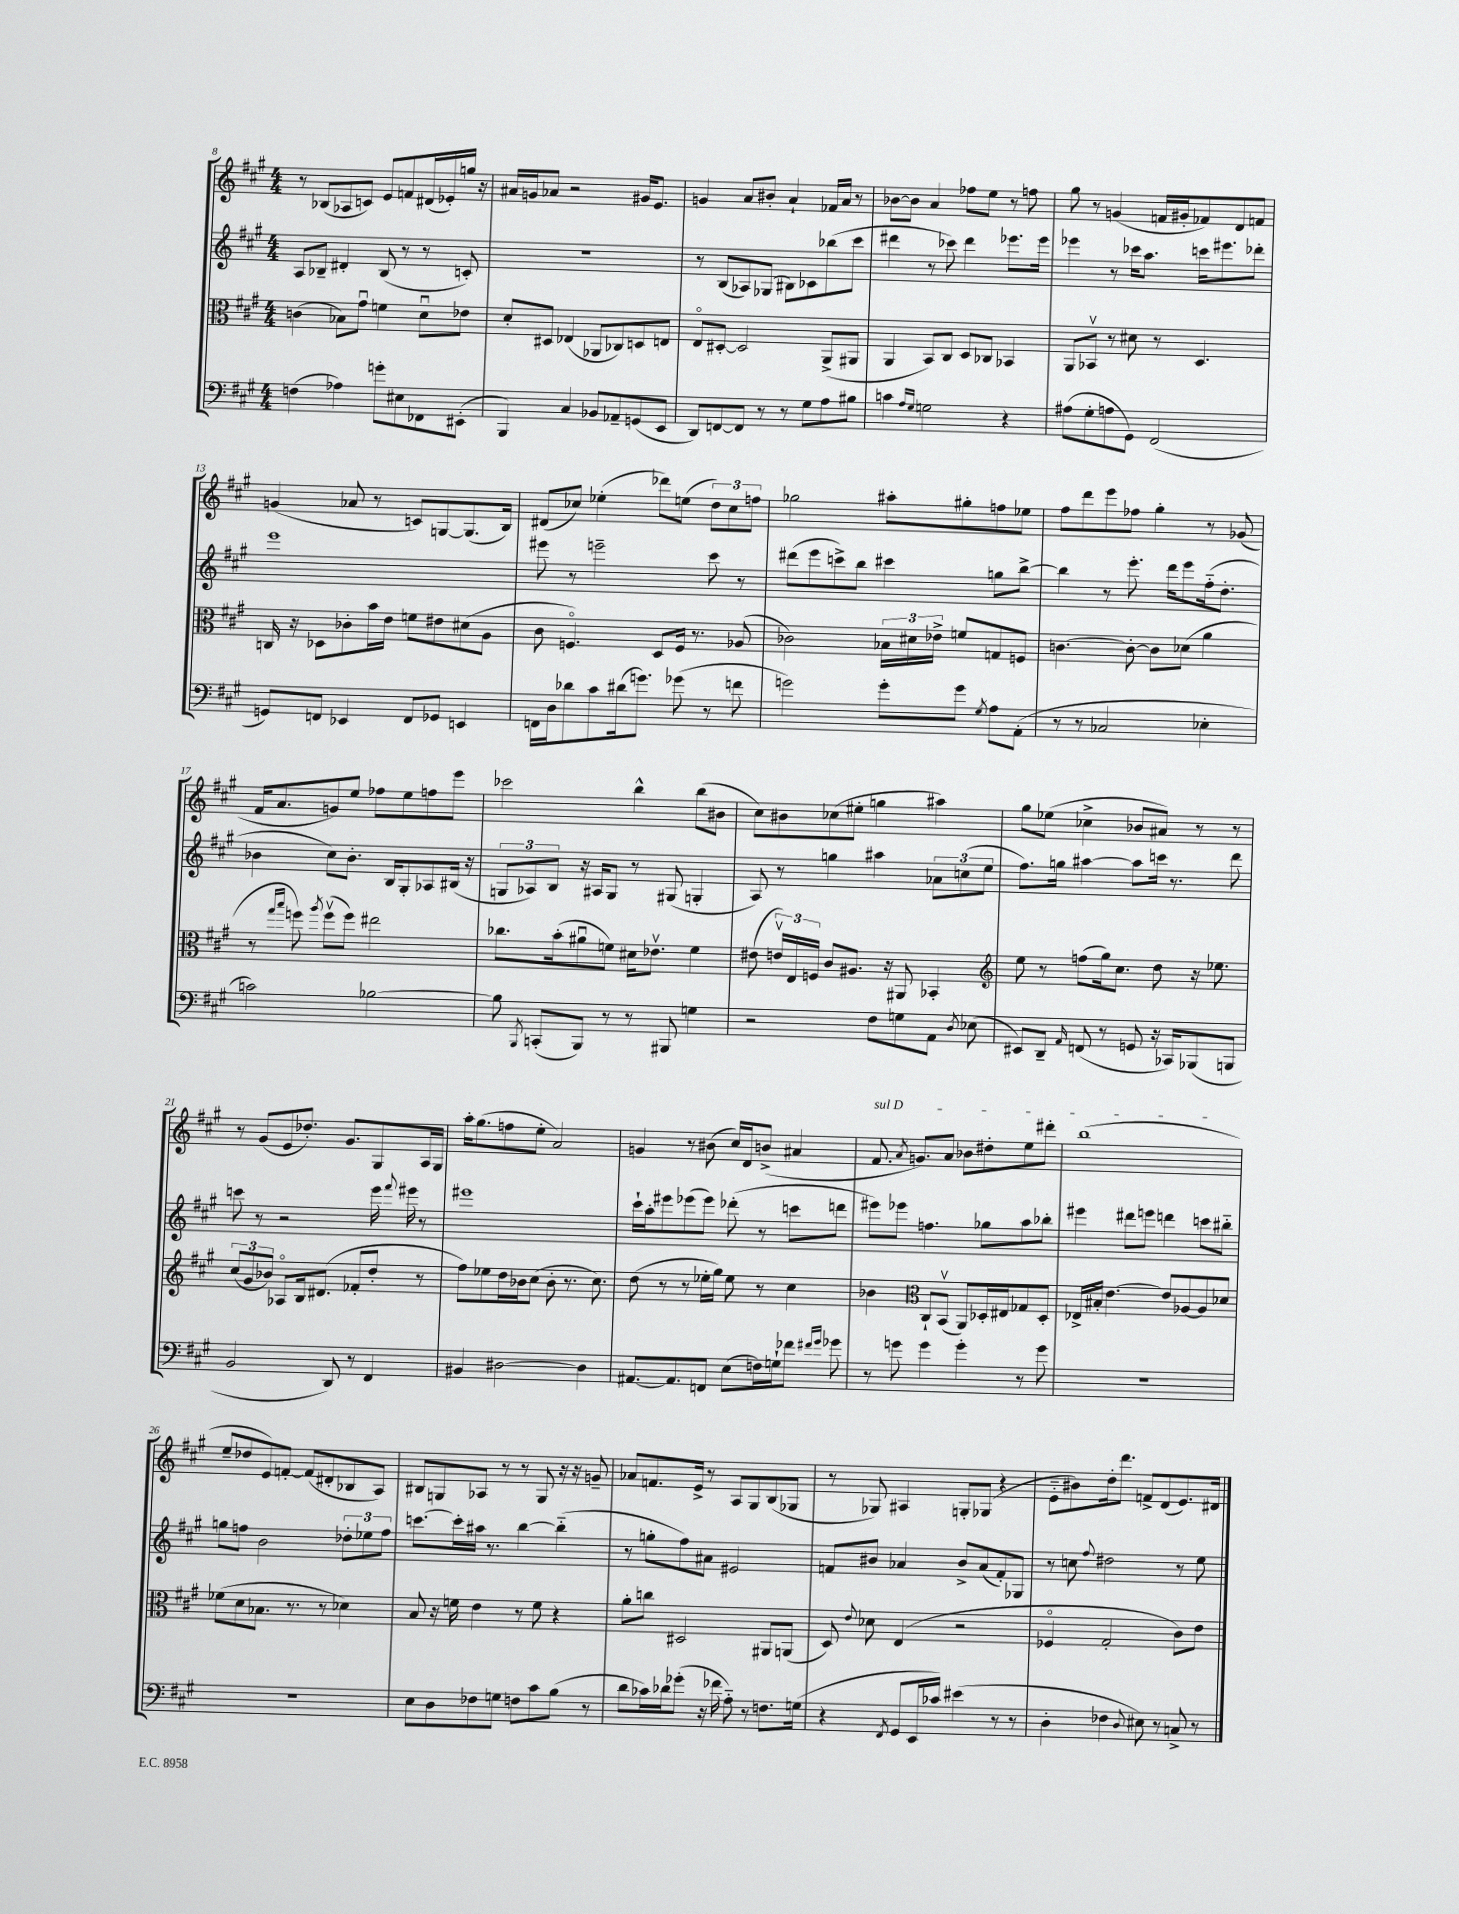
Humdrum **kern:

**kern	**kern	**kern	**kern
*part4	*part3	*part2	*part1
*staff4	*staff3	*staff2	*staff1
*clefF4	*clefC3	*clefG2	*clefG2
*k[f#c#g#]	*k[f#c#g#]	*k[f#c#g#]	*k[f#c#g#]
*M4/4	*M4/4	*M4/4	*M4/4
=8	=8	=8	=8
(4Fn\	(4cn\	8A/L	8r
.	.	8B-X~/J	(8B-X/L
4A-X\)	8B-X\L)	4d#X'/	8A-X/
.	8g#u\J	.	8cn/J)
8gn'\L	4fn\	(8B-/	8e/L
8E#X\	.	8r	8fn/
8FF-X\	8du\L	8r	(16d#X/L
.	.	.	16e-X'/)
(8EE#X'\J	8e-X\J	8cn'/)	16ggn/JJ
.	.	.	16r
=9	=9	=9	=9
4BBB/)	8d'/L	1r	16a#X/LL
.	.	.	16gn/J
.	8D#X/J	.	8a-X/J
4C#/	(4E-X/	.	2r
8BB-X/L	8AA-X/L	.	.
8AA-X~/	8C-X/)	.	.
(8GGn/	8Dn/	.	16g#X/KL
.	.	.	8.e/J
8EE/J	8En/J	.	.
=10	=10	=10	=10
8DD/L)	8E/L	8r	4gn/
[8FFn/	[8D#X'/J	(8B/L	.
8FF/J]	2D#/]	8A-X/)	8a/L
8r	.	(8G-X/J	8b#X'/J
8r	.	8B#X\L)	4a`/
8G#\L	.	8c-X\	.
8A\	(8AA^/L	(8bb-X\	16f-X/LL
.	.	.	16a/JJ
8B#X\J	8AA#X/J	8ccc#\J	8r
=11	=11	=11	=11
4cn\	4AA/	4ddd#X\	[8b-X\L
.	.	.	8b-\J]
16qqA/LL	.	.	.
16qqG#/JJ	.	.	.
2Gn\	8BB/L)	8r	4a/
.	8C#/J	8ccc-X\)	.
.	8D/L	4ddd#\	8ff-X\L
.	8C-X/J	.	8ee\J
4r	4BB-X/	8.eee-X\L	8r
.	.	.	8ffn\
.	.	16eee-\Jk	.
=12	=12	=12	=12
(8A#X\L	8AA/L	4eee-X\	8gg#\
8G#'\	8BB-Xv/J	.	8r
8An\	8r	8r	(4gn/
8GG#\J)	8d#X\	16ccc-X\KL	.
.	.	8.aa\J	.
(2FF#/	8r	.	16fn/LL
.	.	.	16g#X'/J
.	4.D/	16cccn\KL	8f-X/)
.	.	8.eee#X\	.
.	.	.	8d/
.	.	8ddd-X'\J	8fn/J
!!LO:LB:g=z
=13	=13	=13	=13
8GGn/L)	16Cn/	1eee	(4gn/
.	16r	.	.
8FFn/J	8D-X\L	.	.
4EE-X/	8c-X'\	.	8a-X/
.	16b\L	.	8r
.	16e\JJ	.	.
8FF/L	8fn\L	.	8cn/L)
8GG-X/J	8e#X\	.	[8Gn/
4EEn/	(8d#X\	.	(8.G/]
.	8A\J	.	.
.	.	.	16B/Jk)
=14	=14	=14	=14
16FFn\LL	8c#\	8eee#X\	(8d#X/L
16D\J	.	.	.
8d-X\	4.Fn/)	8r	8cc-X/J)
8c#\	.	2eeen~\	(4ee-X'\
(16d#X\k	.	.	.
8.gn\J)	.	.	.
.	8D/L	.	8ddd-X\L)
(8g-X\	16F/Jk	.	(8een\J
.	8.r	.	.
8r	.	8ccc#\	12dd\L)
.	.	.	12cc-\
8fn\	(8A-X/	8r	.
.	.	.	12ffn\J
=15	=15	=15	=15
2gn\)	2c-X\)	(8ddd#X\L	2gg-X\
.	.	8eee\	.
.	.	8cccn^\)	.
.	.	8bb\J	.
8g'\L	24B-X\LL	4ccc#X\	8aa#X'\L
.	24d#X\	.	.
.	24e-X^\JJ	.	.
8g\J	8fn/L	.	8gg#X'\
8qG#/	.	.	.
8A\L	8Gn/	8ggn\L	8ffn\
(8AA'\J	8Fn/J	[8bb^\J	8ee-X\J
=16	=16	=16	=16
8r	[4.cn\	4bb\]	8ff#\L
8r	.	.	8ddd\
2C-X/	.	8r	8eee\
.	8c'\_	8.eee'\	8ff-X\J
.	8c\L]	.	4gg#'\
.	.	16ddd\KL	.
.	(8d-X\J	8eee\	.
4E-X'\	4a\	(16ff#\k	8r
.	.	8.dd'\J	.
.	.	.	(8g-X/
!!LO:LB:g=z
=17	=17	=17	=17
2cn\)	8r	4b-X\	16f#/KL
.	.	.	8.a/
.	16qqgg#/LL	.	.
.	16qqbb/JJ	.	.
.	8ffn\)	.	.
.	8qaa/	.	.
.	(8ffv\L	8cc#\L)	8gn/)
.	8ff\J)	8.b-'\J	8ee/J
[2B-X\	2ee#X\	.	8ff-X\L
.	.	16B/KL	.
.	.	8G#'/	8ee\
.	.	8A-X/	8ffn\
.	.	(16B#X/Jk	8eee\J
.	.	16r	.
=18	=18	=18	=18
8B-\]	8.cc-X\L	12Gn/L	2ccc-X\
.	.	12A-X/)	.
8qBBB/	.	.	.
(8CCn'/L	.	.	.
.	.	12B/J	.
.	(16b'\k	.	.
8BBB/J)	8a#Xu\	16r	.
.	.	16A#X/KL	.
8r	8fn\J)	8G/J	.
8r	16d#X\KL	8r	4bb^^\
.	8.e-Xv\J	.	.
8BBB#X/	.	(8G#X/	.
4Gn\	4f\	4Gn'/	(8bb\L
.	.	.	8b#X\J
=19	=19	=19	=19
2r	(8e#X\	8A/)	8cc#\L)
.	24env/LL)	8r	8b#X\
.	24E/	.	.
.	24Fn/JJ	.	.
.	8c#/L	4ggn\	(8cc-X\
.	8.A#X/J	.	8ee#X'\J
8F#\L	.	4aa#X\	4ggn\
.	16r	.	.
8Gn\	8AA#X/	.	.
8AA\J	4BB-X'/	12a-X\L	4aa#X\)
.	.	(12ccn\	.
8qD/	.	.	.
(8E-X\	.	.	.
.	.	12ee\J	.
=20	=20	=20	=20
*	*clefG2	*	*
8EE#X/L)	8ee\	8.ff#\L)	8gg#\L
8DD~/J	8r	.	(8ee-X\J
.	.	16ggn\Jk	.
16qqAA/	.	.	.
(8FFn/	(8ffn\L	[4aa#X\	4cc-X^\
8r	16gg#\k)	.	.
.	8.cc#\J	.	.
8GGn/	.	8aa#\L]	8b-X/L
16r	8dd\	16cccn\Jk	8a#X/J)
16CC-X/KL)	.	8.r	.
(8BBB-X/	16r	.	8r
.	8.ee-X\	.	.
8BBBn/J	.	8ddd\	8r
!!LO:LB:g=z
=21	=21	=21	=21
2BB/	(12cc#/L	8cccn\	8r
.	12g#/	.	.
.	.	8r	(8g#/L
.	12b-X/J)	.	.
.	8A-X/L	2r	8e/
.	16B/k	.	8.dd-X'/J)
.	(8.d#X/J	.	.
8DD/)	.	.	.
.	.	.	8.g#/L
8r	8f-X'/L	.	.
4FF#/	8dd'/J	16eee\	8G#/
.	.	8qqfff#/	.
.	.	16eee#X\	.
.	8r	8r	16A/L
.	.	.	16G#/JJ
=22	=22	=22	=22
4BB#X/	8ff#\L)	1eee#X	16aa'\KL
.	.	.	(8.gg#\
.	8ee-X\	.	.
[2D#X\	16dd\L	.	8ffn\
.	16b-X\J	.	.
.	(8cc#\J	.	8ee'\J
.	8b-'\	.	2a/)
.	8.r	.	.
4D#\]	.	.	.
.	8.cc#\)	.	.
=23	=23	=23	=23
[8.AA#X/L	(8dd\	16ccc#`\LL	4gn/
.	.	16aa'\J	.
.	8r	8eee#X\	.
8.AA#/]	.	.	.
.	8r	(8eee-X\	8r
8FFn/J	16ee-X'\LL	8eee-\J)	(8b#X\
.	16gg#\JJ)	.	.
(8E\L	8ee-\	(8ddd-X'\	16cc#/LL)
.	.	.	16d/J
16Fn\L)	8r	8r	(8bn^/J
16Gn`\J	.	.	.
8f-X\J	4cc#\	8cccn\L	4a#X/
16qqf#X/LL	.	.	.
16qqg#/JJ	.	.	.
8g-X\	.	8dddn\J	.
=24	=24	=24	=24
!	!	!	!LO:TX:a:i:t=sul D
8r	4b-X\	8eee#X\L)	8.f#/
8gn\	.	8eee-X\J	.
.	.	.	8qa/
.	.	.	8.gn/L)
*	*clefC3	*	*
4g\	8C#`/L	4.ffn\	.
.	(8BBv/J	.	8a/J
4g'\	8AA/L)	.	8b-X\L
.	16D-X'/L	8gg-X\L	8dd#X'\
.	16E#X/J	.	.
8r	8G-X/	8aa\	8ee\
8g\	8D-'/J	8bb-X'\J	8ddd#X'\J
=25	=25	=25	=25
1r	16E-X^/LL	4eee#X\	(1bb
.	16B#X'/JJ	.	.
.	[4.e\	.	.
.	.	8ddd#X\L	.
.	.	8eeen\J	.
.	8e/L]	4dddn\	.
.	[8A-X/	.	.
.	8A-/]	8cccn\L	.
.	8d-X/J	8bb#X\J	.
!!LO:LB:g=z
=26	=26	=26	=26
1r	(8f-X\L	8ggn\L	8ee~/L
.	8d\	8ffn\J	8dd-X/
.	8.B-X\J	2b\	8e/)
.	.	.	[8fn'/J
.	8.r	.	.
.	.	.	(8f/L]
.	8r	.	8d#X'/
.	4d-X\)	12dd-X'\L	8B-X/
.	.	12ee-X\	.
.	.	.	8A/J)
.	.	12ff\J	.
=27	=27	=27	=27
8E\L	8B/	[8.cccn\L	8B#X/L
8D\	16r	.	8Gn/
.	16fn\	16ccc'\L]	.
8F-X\	4e\	16aa#X\JJ	8A-X/J
.	.	8.r	.
8Gn\J	.	.	8r
8Fn\L	8r	[4bb\	8r
8c#\	8f\	.	8G/
(8B\J	4r	(4bb\]	16r
.	.	.	16r
8r	.	.	8gn~/
=28	=28	=28	=28
8d\L	8a'\L	8r	8a-X/L
16c-X\L)	8ccn\J	8ggn'\L	8.fn/
16d-X\J	.	.	.
(8g-X'\J	2D#X/	8ff#\)	.
.	.	.	16e^/Jk
16r	.	8a#X\J	8r
16f-X\	.	.	.
8A\)	.	2e#X/	8A/L
8r	.	.	8G#/
8.Fn\L	8AA#X/L	.	(8B/
.	(8AAn/J	.	8G-X/J
(16Gn\Jk	.	.	.
=29	=29	=29	=29
4r	8D/)	8fn/L	8r
.	8qqe/	.	.
.	8d-X\	8b#X/J	8G-X/)
8qFF#/	.	.	.
8GG#/L	(4E/	4a-X/	4A#X/
16EE/L	.	.	.
16c-X/JJ)	.	.	.
(4e#X\	2r	8b#^/L	8Gn'/L
.	.	(8a-/	(8G-X/J
8r	.	8f'/)	4r
8r	.	8G-X/J	.
=30	=30	=30	=30
4D'\	4F-X/	8r	8e\L
.	.	8ccn\	8b#X\)
.	.	8qqff#/	.
4F-X\	2G#'/	2dd#X\	16dd'\k
.	.	.	8.ddd\J
8qqD/	.	.	.
8E#X\)	.	.	8fn^/L
8r	.	.	(8d/
8Cn^/	8c#\L)	8r	8.e/)
8r	8e\J	8ee\	.
.	.	.	16d#X/Jk
==	==	==	==
*-	*-	*-	*-
